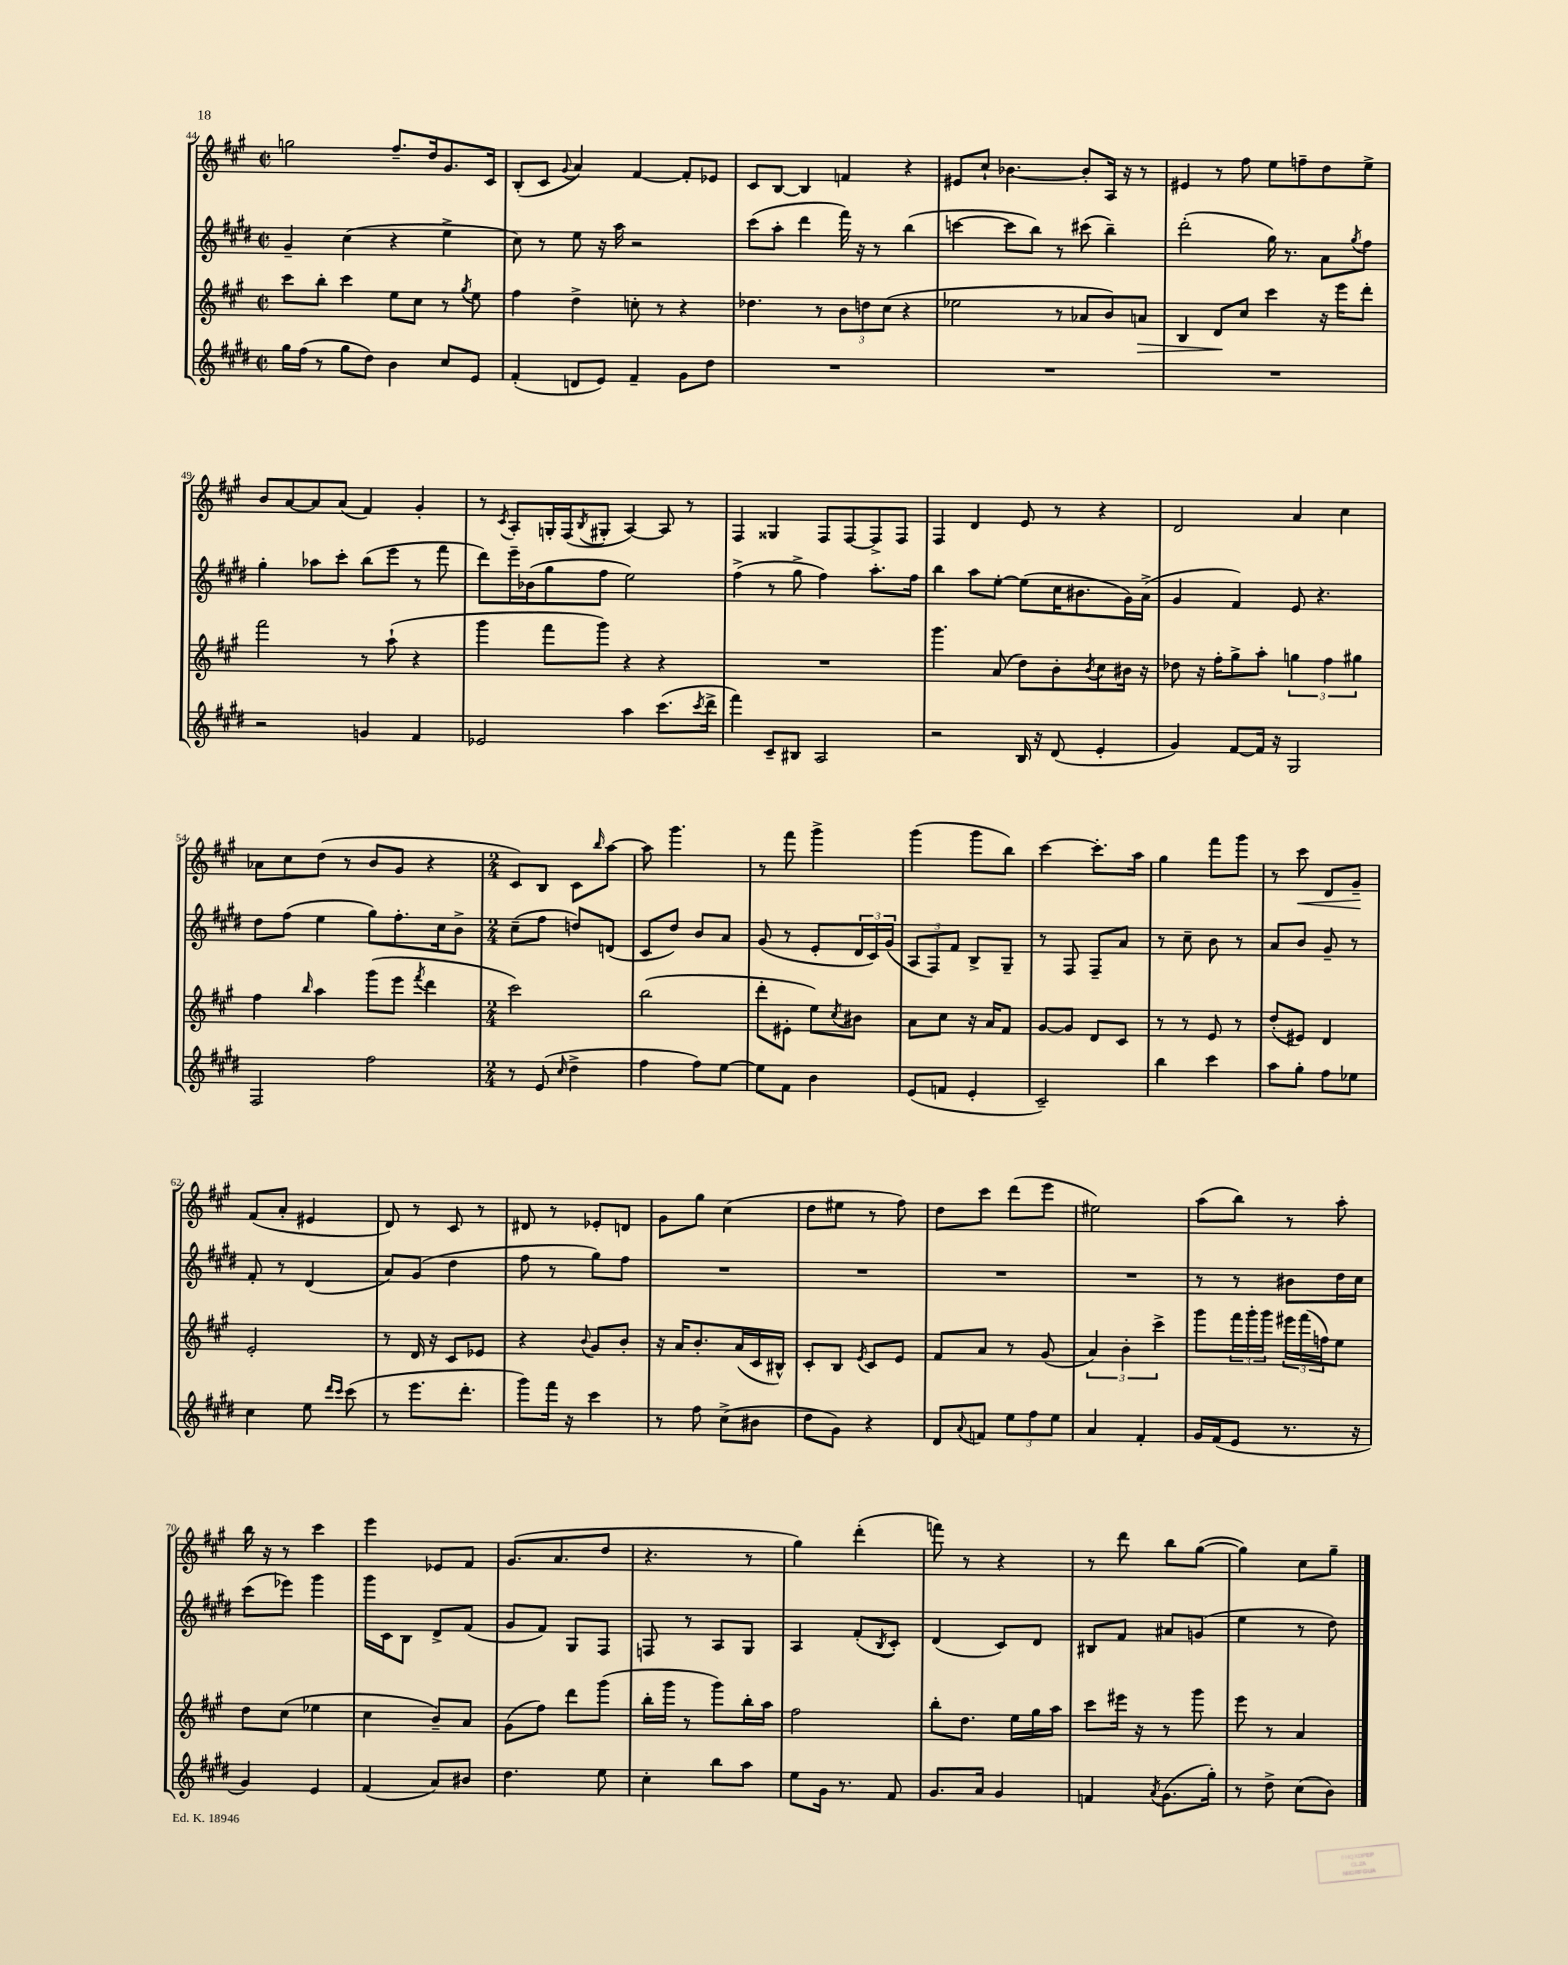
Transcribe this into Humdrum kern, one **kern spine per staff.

**kern	**kern	**kern	**kern
*staff4	*staff3	*staff2	*staff1
*clefG2	*clefG2	*clefG2	*clefG2
*k[f#c#g#d#]	*k[f#c#g#]	*k[f#c#g#d#]	*k[f#c#g#]
*M2/2	*M2/2	*M2/2	*M2/2
*met(c|)	*met(c|)	*met(c|)	*met(c|)
16gg#	8ccc#	4g#~	2gg
(16ff#	.	.	.
8r	8bb'	.	.
8gg#	4ccc#	(4cc#	.
8dd#)	.	.	.
4b	8ee	4r	8.ff#~
.	8cc#	.	.
.	.	.	16dd
8cc#	8r	4ee^	8.g#
.	8qgg#	.	.
8e	8ee	.	.
.	.	.	16c#
=	=	=	=
(4f#'	4ff#	8cc#)	(8B'
.	.	8r	8c#
.	.	.	8qqg#
8d	4dd^	8ee	4a)
8e)	.	16r	.
.	.	16aa	.
4f#~	8cc'	2r	[4f#
.	8r	.	.
8g#	4r	.	8f#']
8dd#	.	.	8e-
=	=	=	=
1r	4.dd-	(8ccc#	8c#
.	.	8aa'	[8B
.	.	4ddd#	4B]
.	8r	.	.
.	12b	16fff#)	4f
.	.	16r	.
.	12dd	.	.
.	.	8r	.
.	(12cc#	.	.
.	4r	(4bb	4r
=	=	=	=
1r	2ee-	[4ccc	8e#
.	.	.	8cc#`
.	.	8ccc]	[4.b-
.	.	8bb)	.
.	8r	8r	.
.	8a-	(8ccc#	8b-']
.	8b)	4bb~)	16A
.	.	.	16r
.	8a	.	8r
=	=	=	=
1r	4B	(2ddd#'	4e#
.	8d	.	8r
.	8cc#	.	8ff#
.	4ccc#	16gg#)	8ee
.	.	8.r	.
.	.	.	8ff~
.	16r	8a	8dd
.	16eee	.	.
.	.	8qgg#	.
.	8ddd'	8ff#	8ee^
=	=	=	=
2r	2fff#	4gg#'	8b
.	.	.	[8a
.	.	8aa-	8a]
.	.	8ccc#'	(8a
4g	8r	(8bb	4f#)
.	(8aa`	8eee	.
4f#	4r	8r	4g#'
.	.	8fff#	.
=	=	=	=
2e-	4ggg#	8ddd#)	8r
.	.	.	8qc#
.	.	16eee~	8A'
.	.	(16b-	.
.	8fff#	8gg#	16G'
.	.	.	(16F#
.	.	.	8qB
.	8ggg#)	8ff#	8G#'
4aa	4r	2ee)	[4A)
(8.ccc#	4r	.	8A]
.	.	.	8r
8qccc#	.	.	.
16ddd#^	.	.	.
=	=	=	=
4fff#)	1r	(4ff#^	4F#
8c#~	.	8r	4G##
8B#	.	8gg#^	.
2A	.	4ff#)	8F#
.	.	.	[8F#
.	.	8.aa'	8F#^]
.	.	.	8F#
.	.	16ff#	.
=	=	=	=
2r	4.ggg#	4bb	4F#
.	.	8aa	4d
.	(8a	[8ee'	.
16B	8dd)	(8ee]	8e
16r	.	.	.
(8d#	8b'	16cc#	8r
.	.	8.b#	.
.	8qb	.	.
4e'	8cc#	.	4r
.	16b#	16g#)	.
.	16r	(16a^	.
=	=	=	=
4g#)	8dd-	4g#	2d
.	16r	.	.
.	16ff#'	.	.
[8f#	8gg#^	4f#)	.
16f#]	8aa'	.	.
16r	.	.	.
2G#	6gg	8e	4a
.	.	4.r	.
.	6ff#	.	.
.	.	.	4cc#
.	6gg#	.	.
=	=	=	=
2F#	4ff#	8dd#	8a-
.	.	(8ff#	8cc#
.	16qqbb	.	.
.	4aa	4ee	(8dd
.	.	.	8r
2ff#	(8ggg#	8gg#)	8b
.	8eee	8.ff#'	8g#
.	8qfff#	.	.
.	4ddd	.	4r
.	.	16cc#	.
.	.	8b^	.
=	=	=	=
*M2/4	*M2/4	*M2/4	*M2/4
8r	2ccc#)	(8cc#~	8c#)
(8e	.	8ff#	8B
16qqcc#	.	.	.
4dd#^	.	8dd)	8c#
.	.	.	16qqbb
.	.	(8d	[8aa
=	=	=	=
4ff#	(2bb	8c#	8aa]
.	.	8dd#)	4.ggg#
8ff#)	.	8b	.
[8ee	.	8a	.
=	=	=	=
8ee]	8ddd'	(8g#	8r
8f#	8e#'	8r	8fff#
4b	8ee)	8e'	4ggg#^
.	8qcc#	.	.
.	8b#	24d#	.
.	.	24c#)	.
.	.	(24g#	.
=	=	=	=
(8e	8a	12A	(4ggg#
.	.	12F#)	.
8f	8cc#	.	.
.	.	12f#	.
4e'	16r	8B^	8ggg#
.	16a	.	.
.	8f#	8G#~	8bb)
=	=	=	=
2c#~)	[8g#	8r	[4ccc#
.	8g#]	8F#	.
.	8d	8F#~	8.ccc#']
.	8c#	8a	.
.	.	.	16aa
=	=	=	=
4bb	8r	8r	4gg#
.	8r	8cc#~	.
4ccc#	8e	8b	8fff#
.	8r	8r	8ggg#
=	=	=	=
8aa	(8dd'	8a	8r
8gg#'	8e#)	8b	8ccc#
8ff#	4d	8g#~	8d
8ee-	.	8r	8g#~
=	=	=	=
4cc#	2e'	8f#'	(8f#
.	.	8r	8a'
8ee	.	(4d#	4e#
16qqddd#	.	.	.
16qqccc#	.	.	.
(8ccc#	.	.	.
=	=	=	=
8r	8r	8a)	8d)
8.eee	16d	(8g#	8r
.	16r	.	.
.	8c#	4dd#	8c#
8.ddd#'	.	.	.
.	8e-	.	8r
=	=	=	=
8ggg#)	4r	8ff#	8d#
16fff#	.	8r	8r
16r	.	.	.
.	8qqb	.	.
4ccc#	8g#	8gg#)	8e-'
.	8b'	8ff#	8d
=	=	=	=
8r	16r	2r	8g#
.	16a	.	.
8ff#	8.b'	.	8gg#
(8cc#^	.	.	(4cc#
.	(16a	.	.
8b#	16c#	.	.
.	16B#^^)	.	.
=	=	=	=
8dd#	8c#'	2r	8dd
8g#)	8B	.	8ee#
.	8qe	.	.
4r	8c#	.	8r
.	8e	.	8ff#)
=	=	=	=
8d#	8f#	2r	8dd
8qqa	.	.	.
8f	8a	.	8ccc#
12ee	8r	.	(8ddd
12ff#	.	.	.
.	(8g#	.	8eee
12ee	.	.	.
=	=	=	=
4a	6a)	2r	2ee#)
.	6b'	.	.
4f#'	.	.	.
.	6ccc#^	.	.
=	=	=	=
16g#	8ggg#	8r	(8aa
(16f#	.	.	.
8e	24fff#	8r	8bb)
.	24ggg#'	.	.
.	24ggg#	.	.
8.r	24eee#	8b#	8r
.	(24fff#	.	.
.	24ff)	.	.
.	8ee	16dd#	8aa'
16r	.	16cc#	.
=	=	=	=
4g#)	8dd	(8ccc#	16bb
.	.	.	16r
.	(8cc#	8eee-)	8r
4e	4ee-	4ggg#	4ccc#
=	=	=	=
(4f#	4cc#	16ggg#	4eee
.	.	16c#	.
.	.	8B	.
8a)	8b~)	8d#^	8e-
8b#	8a	(8f#	8f#
=	=	=	=
4.dd#	(8g#	8g#	(8.g#
.	8ff#)	8f#)	.
.	.	.	8.a
.	8ddd	8G#	.
8ee	(8ggg#	8F#	8dd
=	=	=	=
4cc#'	16bb'	8F	4.r
.	16ggg#	.	.
.	8r	8r	.
8bb	8ggg#)	8A	.
8aa	16bb'	8G#	8r
.	16aa	.	.
=	=	=	=
8ee	2ff#	4A	4gg#)
16g#	.	.	.
8.r	.	.	.
.	.	(8f#'	(4ddd'
.	.	8qB	.
8f#	.	8c#')	.
=	=	=	=
8.g#	8bb'	(4d#	8fff)
.	8.dd	.	8r
16a	.	.	.
4g#	.	8c#)	4r
.	16ee	.	.
.	16gg#	8d#	.
.	16aa	.	.
=	=	=	=
4f	8ccc#	8B#	8r
.	16eee#	8f#	8ddd
.	16r	.	.
8qa	.	.	.
(8.g#	8r	8a#	8bb
.	8ggg#	(8g	([8gg#
16gg#')	.	.	.
=	=	=	=
8r	8eee	4ee	4gg#])
8dd#^	8r	.	.
(8cc#	4a	8r	8cc#
8b)	.	8dd#)	8gg#~
==	==	==	==
*-	*-	*-	*-
